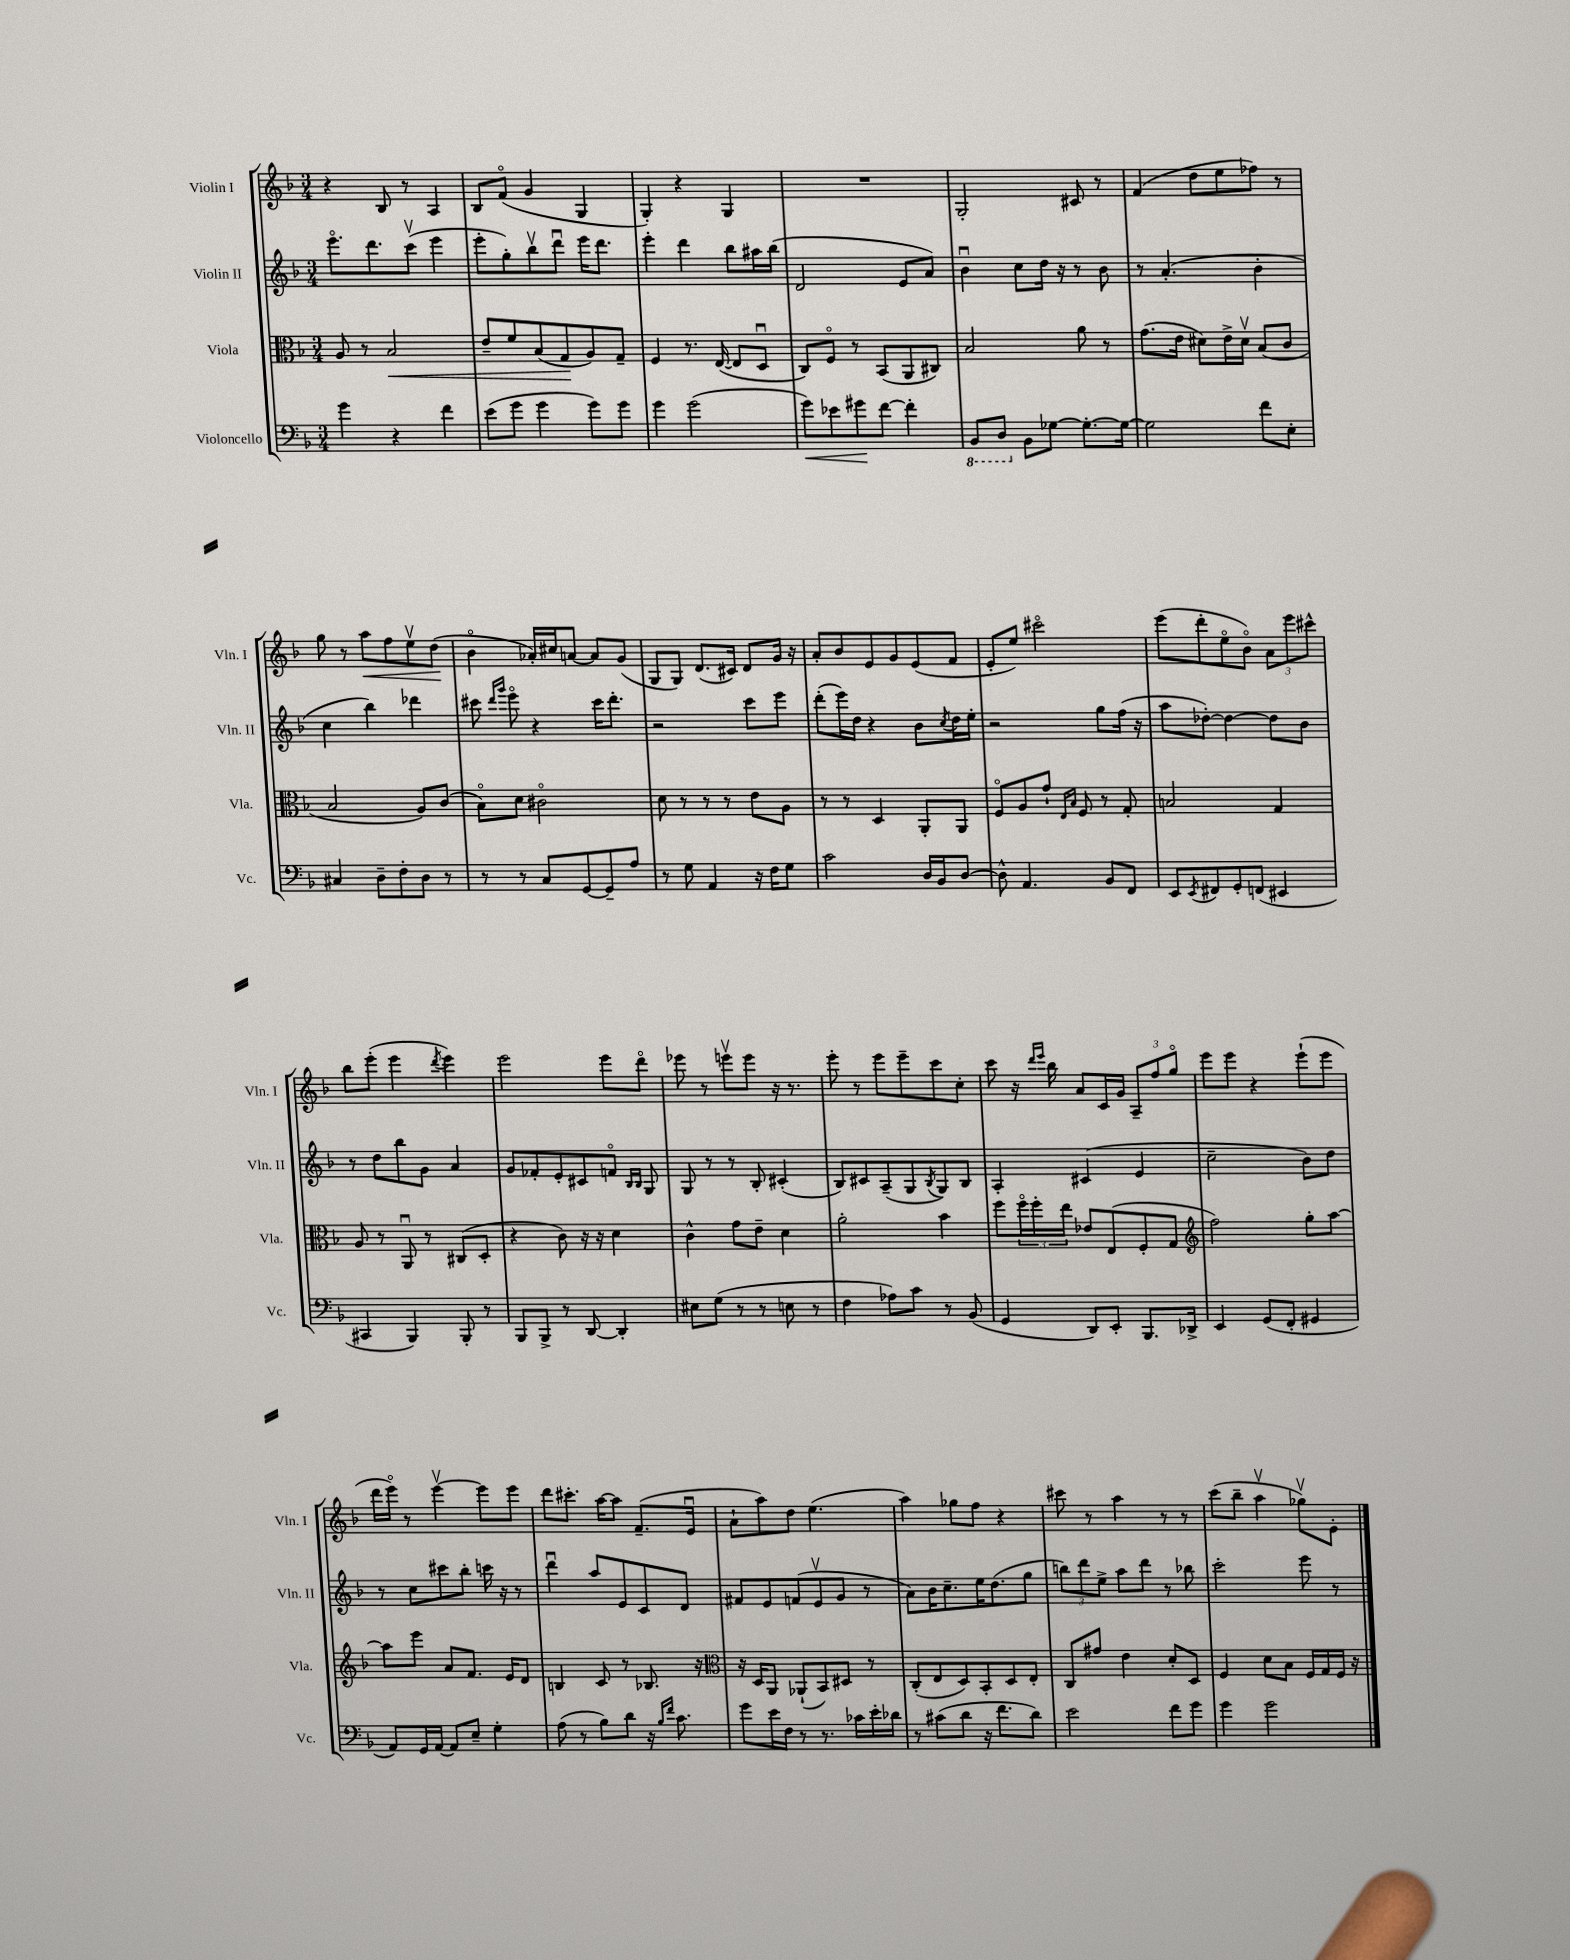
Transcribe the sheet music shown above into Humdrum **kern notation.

**kern	**kern	**kern	**kern
*staff4	*staff3	*staff2	*staff1
*clefF4	*clefC3	*clefG2	*clefG2
*k[b-]	*k[b-]	*k[b-]	*k[b-]
*M3/4	*M3/4	*M3/4	*M3/4
4g	8A	8.eeeo	4r
.	8r	.	.
.	.	8.ddd	.
4r	2B-	.	8B-
.	.	(8cccv	8r
4f	.	4eee	4A
=	=	=	=
(8e	8e~	8eee'	8B-
8g	8f	8gg')	(8fo
4g	(8B-	8bb-v	4g
.	8G	8dddu	.
8g)	8A)	16eee	4G
.	.	8.ddd	.
8g	8G~	.	.
=	=	=	=
4g	4F	4eee'	4G')
(2g	8.r	4ddd	4r
.	([16E	.	.
.	8E]	8bb-	4G
.	8Du	16aa#	.
.	.	(16bb-	.
=	=	=	=
8g)	8C)	2d	2.r
8e-	8Fo	.	.
8g#	8r	.	.
[8f	(8BB-	.	.
4f']	8AA	8e	.
.	8C#)	8a)	.
=	=	=	=
8BBB-	2B-	4b-u	2G'
8DD	.	.	.
8BB-	.	8cc	.
[8G-	.	16dd	.
.	.	16r	.
8.G-'_	8a	8r	8c#
.	8r	8b-	8r
16G-_	.	.	.
=	=	=	=
2G-]	(8.g	8r	(4f
.	.	(4.a'	.
.	16e	.	.
.	8d#)	.	8dd
.	16e^	.	8ee
.	16d#v	.	.
8f	(8B-	4b-'	8ff-)
8E'	8c	.	8r
=	=	=	=
4C#	2B-	4cc	8gg
.	.	.	8r
8D~	.	4bb-)	8aa
8F'	.	.	8ff
8D	8A)	4ddd-	8eev
8r	(8c	.	(8dd
=	=	=	=
8r	8B-o)	8ccc#	4b-o
.	.	16qqddd	.
.	.	16qqggg	.
8r	8d	8eeeo	.
8C	2c#o	4r	16a-')
.	.	.	16cc#
[8GG	.	.	[8a
8GG~]	.	16ccc#	8a]
.	.	8.ddd'	.
8A	.	.	(8g
=	=	=	=
8r	8d	2r	8G
8G	8r	.	8G)
4AA	8r	.	(8.d
.	8r	.	.
.	.	.	16c#)
16r	8e	8ccc	8d
16F	.	.	.
8G	8A	8eee	16g
.	.	.	16r
=	=	=	=
2c	8r	(8ddd'	8a'
.	8r	16eee)	8b-
.	.	16dd	.
.	4D	4r	8e
.	.	.	8g
16D	8AA'	8b-	(8e
16BB-	.	.	.
.	.	8qcc	.
[8D	8AA	16dd	8f
.	.	16ee'	.
=	=	=	=
8D^^]	8Fo	2r	8e'
4.AA	8A	.	8ee)
.	8g`	.	2ccc#o
.	16qqE	.	.
.	16qqB-	.	.
.	8F	.	.
8BB-	8r	8gg	.
8FF	8G'	(16ff	.
.	.	16r	.
=	=	=	=
8EE	2B	8aa	(8eee
8qEE	.	.	.
8FF#	.	[8dd-')	8ddd'
8GG'	.	4dd-_	8eeo
(8FF	.	.	8b-o)
4EE#	4G	8dd-]	12a
.	.	.	12eee
.	.	8b-	.
.	.	.	12ccc#^^
=	=	=	=
4CC#	8A	8r	8bb-
.	8r	8dd	(8eee'
4BBB-)	8AAu	8bb-	4eee
.	8r	8g	.
.	.	.	8qddd
8BBB-'	(8C#	4a	4eee)
8r	8D'	.	.
=	=	=	=
8BBB-	4r	8g	2eee
8BBB-^	.	8f-'	.
8r	8c)	8e'	.
[8DD	16r	8c#	.
.	16r	.	.
4DD']	4d	8fo	8eee
.	.	16qqB-	.
.	.	16qqB-	.
.	.	8G	8dddo
=	=	=	=
8E#	4c^^	8G	8eee-
(8G	.	8r	8r
8r	8g	8r	8eeev
8r	8e~	8B-'	8eee
8E	4d	(4c#'	16r
.	.	.	8.r
8r	.	.	.
=	=	=	=
4F	2a'	8B-)	8eee'
.	.	8c#	8r
8A-)	.	(8A~	8eee
8c	.	8G	8eee~
.	.	8qB-	.
8r	4b-	8G)	8ccc
(8BB-	.	8B-	8cc'
=	=	=	=
4GG	8ff	4A'	8ccc
.	24ffo	.	16r
.	24ff'	.	.
.	.	.	16qqddd
.	.	.	16qqeee
.	.	.	16bb-
.	24ee	.	.
8DD)	8e-	(4c#	8a
8EE'	(8E	.	16c
.	.	.	16g
8.BBB-	8F'	4e	12A~
.	.	.	12ff
.	8G	.	.
.	.	.	12ggo
16DD-^	.	.	.
=	=	=	=
*	*clefG2	*	*
4EE	2ff)	2cc~	8eee
.	.	.	8eee
(8GG	.	.	4r
8FF'	.	.	.
4GG#	8gg'	8b-)	(8eee`
.	[8aa	8dd	8eee
=	=	=	=
8AA)	8aa]	8r	16ddd
.	.	.	16eeeo)
16GG	8eee	8cc	8r
[16AA	.	.	.
8AA]	8a	8ccc#	[4eeev
8E~	8.f	8bb-'	.
4G'	.	16ccc	8eee]
.	16e	16r	.
.	8d	8r	8eee
=	=	=	=
(8A	4B	4dddu	8ddd
8r	.	.	8.ccc#'
8B-)	8c	8aa	.
.	.	.	[16aa
8d	8r	8e	8aa]
16r	8.B-	8c	(8.f~
16qqB-	.	.	.
16qqf	.	.	.
8.c	.	.	.
.	.	8d	.
.	16r	.	16eu
=	=	=	=
*	*clefC3	*	*
8g	16r	8f#	8a`
.	16D	.	.
16e	8AA	8e	8aa)
16F	.	.	.
8r	(8AA-`	(8f	8dd
8.r	8BB-)	8ev	(4.ee
.	8D#	8g	.
16c-	.	.	.
16e'	8r	8r	.
16d-	.	.	.
=	=	=	=
8r	(8C'	8a)	4aa)
(8c#	8E	16b-	.
.	.	8.cc~	.
8d	8D)	.	8gg-
16r	8BB-'	16ee	8ff
8.f	.	(8.dd	.
.	8D	.	4r
8d)	8E'	8gg	.
=	=	=	=
2e	8C	12bb)	8ccc#
.	.	12ddd	.
.	8g#	.	8r
.	.	12ee^	.
.	4e	8aa	4aa
.	.	8ddd	.
8f	8d'	8r	8r
8g	8D	8bb-	8r
=	=	=	=
4g	4F	2ccc'	(8ccc
.	.	.	8bb-~
2g	8d	.	4aav
.	8B-	.	.
.	16F	8eee	8gg-v)
.	16G	.	.
.	16F	8r	8e'
.	16r	.	.
==	==	==	==
*-	*-	*-	*-
